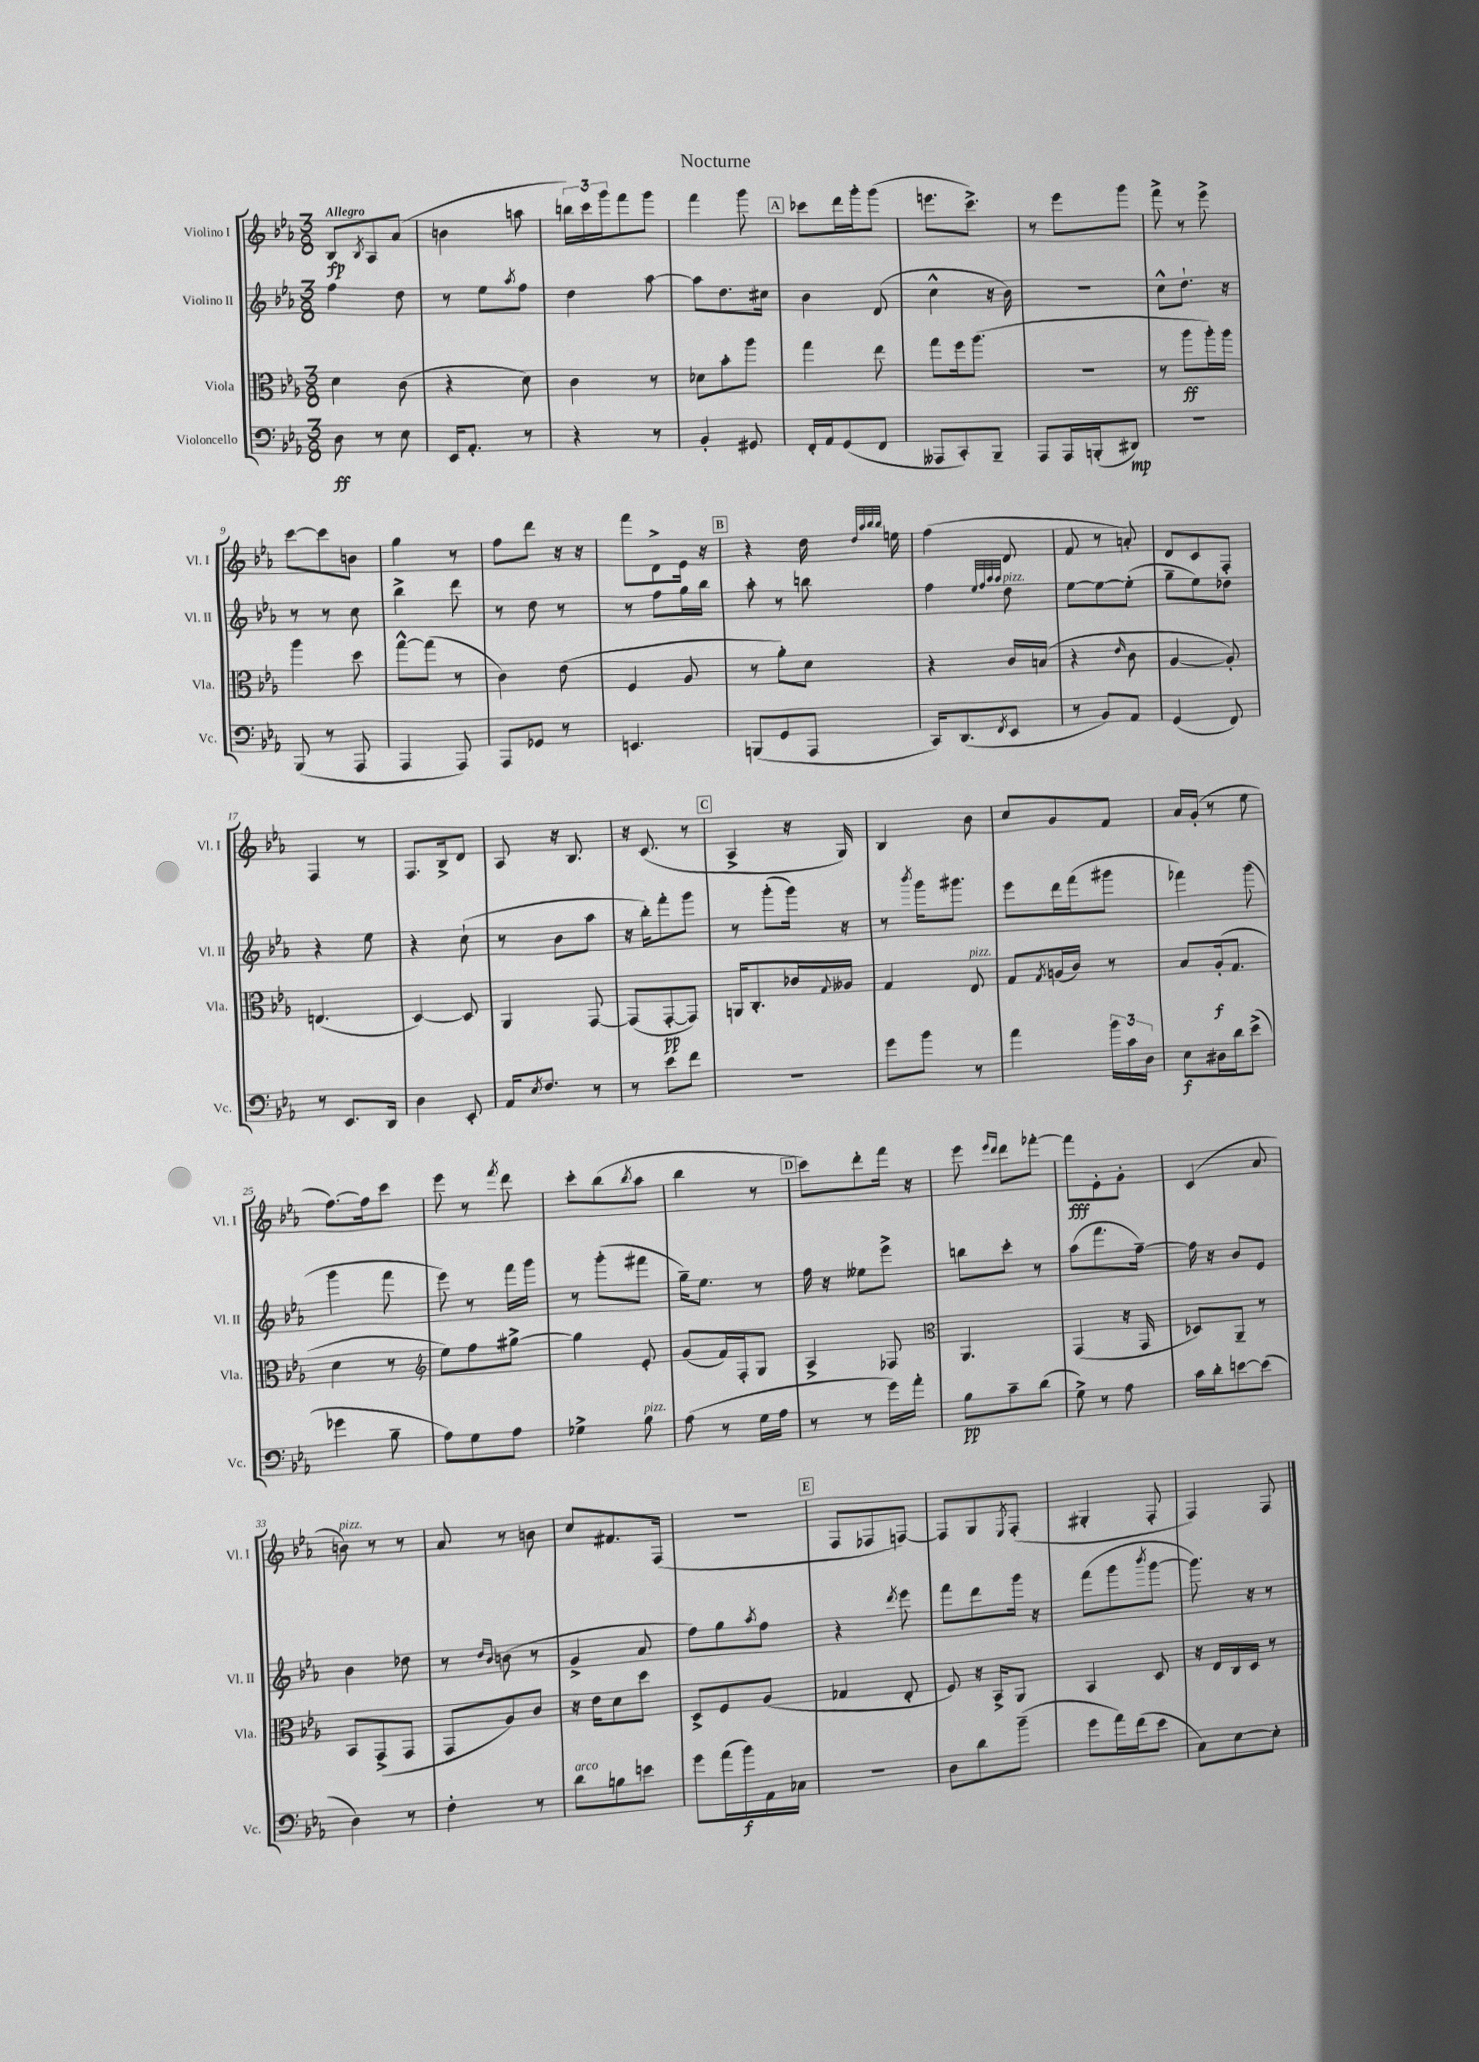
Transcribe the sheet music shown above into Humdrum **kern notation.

**kern	**dynam	**kern	**dynam	**kern	**kern	**dynam
*part4	*part4	*part3	*part3	*part2	*part1	*part1
*staff4	*staff4	*staff3	*staff3	*staff2	*staff1	*staff1
*I"Violoncello	*	*I"Viola	*	*I"Violino II	*I"Violino I	*
*I'Vc.	*	*I'Vla.	*	*I'Vl. II	*I'Vl. I	*
*clefF4	*	*clefC3	*	*clefG2	*clefG2	*
*k[b-e-a-]	*	*k[b-e-a-]	*	*k[b-e-a-]	*k[b-e-a-]	*
*M3/8	*	*M3/8	*	*M3/8	*M3/8	*
=1	=1	=1	=1	=1	=1	=1
!	!	!	!	!	!LO:TX:a:B:t=Allegro	!
8D\	ff	4d\	.	4ff\	8B-/L	fp
.	.	.	.	.	8qB-/	.
8r	.	.	.	.	8A-/	.
8E-\	.	(8c\	.	8dd\	(8a-/J	.
=2	=2	=2	=2	=2	=2	=2
16EE-/KL	.	4r	.	8r	4bn\	.
8.AA-'/J	.	.	.	.	.	.
.	.	.	.	8ee-\L	.	.
.	.	.	.	8qaa-/	.	.
8r	.	8d\)	.	8ff\J	8aan\	.
=3	=3	=3	=3	=3	=3	=3
4r	.	4c\	.	4dd\	24bbn\LL)	.
.	.	.	.	.	24ccc\	.
.	.	.	.	.	24ggg\J	.
.	.	.	.	.	8fff\	.
8r	.	8r	.	[8aa-\	8ggg\J	.
=4	=4	=4	=4	=4	=4	=4
4BB-'/	.	8d-X\L	.	8aa-\L]	4fff\	.
.	.	8b-'\	.	8.dd\	.	.
8GG#X/	.	8aa-\J	.	.	8ggg\	.
.	.	.	.	16cc#X\Jk	.	.
!!LO:REH:place=s1:t=A
=5	=5	=5	=5	=5	=5	=5
16FF'/LL	.	4gg\	.	4b-\	8ccc-X\L	.
16AA-/J	.	.	.	.	.	.
(8GG/	.	.	.	.	16ddd\L	.
.	.	.	.	.	16ggg'\J	.
8FF/J	.	8ee-\	.	(8d/	(8ggg\J	.
=6	=6	=6	=6	=6	=6	=6
8AAA--X/L	.	8gg\L	.	4cc^^\	8.eeen\L	.
8CC'/)	.	16ff\k	.	.	.	.
.	.	(8.aa-\J	.	.	8.ccc^\J)	.
8BBB-~/J	.	.	.	16r	.	.
.	.	.	.	16b-\)	.	.
=7	=7	=7	=7	=7	=7	=7
8AAA-/L	.	4.r	.	4.r	8r	.
16AAA-/L	.	.	.	.	8eee-\L	.
(16BBBn'/J	.	.	.	.	.	.
8DD#X/J)	mp	.	.	.	8ggg\J	.
=8	=8	=8	=8	=8	=8	=8
4.r	.	8r	.	8cc^^\L	8fff^\	.
.	.	8aa-\L	ff	8.dd`\J	8r	.
.	.	16aa-'\L)	.	.	8eee-^\	.
.	.	16aa-\JJ	.	16r	.	.
!!LO:LB:g=z
=9	=9	=9	=9	=9	=9	=9
(8BBB-/	.	4aa-\	.	8r	[8ccc\L	.
8r	.	.	.	8r	8ccc\]	.
8AAA-/	.	8dd\	.	8cc\	8bn\J	.
=10	=10	=10	=10	=10	=10	=10
4AAA-/	.	[8gg^^\L	.	4bb-^\	4gg\	.
.	.	(8gg\J]	.	.	.	.
8AAA-/)	.	8r	.	8ddd\	8r	.
=11	=11	=11	=11	=11	=11	=11
8AAA-/L	.	4c\)	.	8r	8ff\L	.
8GG-X/J	.	.	.	8dd\	8ddd\J	.
8r	.	(8e-\	.	8r	16r	.
.	.	.	.	.	16r	.
=12	=12	=12	=12	=12	=12	=12
4.EEn/	.	4F/	.	8r	8fff\L	.
.	.	.	.	8ff\L	8d^\	.
.	.	8A-/	.	16gg\L	16e-\Jk	.
.	.	.	.	16bb-\JJ	16r	.
!!LO:REH:place=s1:t=B
=13	=13	=13	=13	=13	=13	=13
(8BBBn/L	.	8r	.	8aa-'\	4r	.
8GG/	.	8a-'\L)	.	8r	.	.
8AAA-/J	.	8d\J	.	8bbn\	16dd\	.
.	.	.	.	.	32qqdd/LLL	.
.	.	.	.	.	32qqaa-/	.
.	.	.	.	.	32qqbb-/	.
.	.	.	.	.	32qqbb-/JJJ	.
.	.	.	.	.	16een\	.
=14	=14	=14	=14	=14	=14	=14
16CC/KL)	.	4r	.	4ff\	(4ff\	.
(8.DD/	.	.	.	.	.	.
.	.	.	.	32qqee-/LLL	.	.
.	.	.	.	32qqff/	.	.
.	.	.	.	32qqaa-/	.	.
8qFF/	.	.	.	32qqaa-/JJJ	.	.
!	!	!	!	!LO:TX:a:i:t=pizz.	!	!
8EE-/J	.	16c/LL	.	8dd\	8d/	.
.	.	(16Bn/JJ	.	.	.	.
=15	=15	=15	=15	=15	=15	=15
8r	.	4r	.	[8ee-\L	8f/	.
8BB-/L)	.	.	.	8ee-\_	8r	.
.	.	16qqe-/	.	.	.	.
8AA-/J	.	8c\	.	(8ee-'\J]	8an'/)	.
=16	=16	=16	=16	=16	=16	=16
(4GG/	.	[4A-/	.	8gg~\L	8d/L	.
.	.	.	.	8ee-\)	8c/	.
8FF/)	.	8A-'/])	.	8dd-X\J	8F'/J	.
!!LO:LB:g=z
=17	=17	=17	=17	=17	=17	=17
8r	.	(4.En/	.	4r	4F/	.
8.EE-/L	.	.	.	.	.	.
.	.	.	.	8ee-\	8r	.
16DD/Jk	.	.	.	.	.	.
=18	=18	=18	=18	=18	=18	=18
4D\	.	[4D/)	.	4r	8.F/L	.
.	.	.	.	.	16B-^/k	.
8EE-'/	.	8D/]	.	(8cc`\	8d/J	.
=19	=19	=19	=19	=19	=19	=19
16AA-/KL	.	4AA-/	.	8r	8A-/	.
8qE-/	.	.	.	.	.	.
8.F/J	.	.	.	.	.	.
.	.	.	.	8b-\L	16r	.
.	.	.	.	.	8.B-/	.
8r	.	[8GG/	.	8aa-\J	.	.
=20	=20	=20	=20	=20	=20	=20
8r	.	(8GG/L]	.	16r	16r	.
.	.	.	.	16bb-'\KL)	(8.c/	.
8e-\L	.	[8GG'/	pp	8fff'\	.	.
8f\J	.	8GG/J])	.	8ggg\J	8r	.
!!LO:REH:place=s1:t=C
=21	=21	=21	=21	=21	=21	=21
4.r	.	16AAn/KL	.	8r	4A-^/	.
.	.	8.C'/	.	.	.	.
.	.	.	.	(8ggg'\L	.	.
.	.	16c-X/L	.	16ggg\Jk)	16r	.
.	.	8qqG/	.	.	.	.
.	.	16A--X/JJ	.	16r	16G/)	.
=22	=22	=22	=22	=22	=22	=22
8g\L	.	4G/	.	8r	4B-/	.
.	.	.	.	8qbbb-/	.	.
8b-\J	.	.	.	16ggg\KL	.	.
.	.	.	.	8.ggg#X\J	.	.
!	!	!LO:TX:a:i:t=pizz.	!	!	!	!
8r	.	8E-/	.	.	8b-\	.
=23	=23	=23	=23	=23	=23	=23
4a-\	.	8G/L	.	8eee-\L	8cc/L	.
.	.	8qG/	.	.	.	.
.	.	(16An/L	.	16ddd\L	8g/	.
.	.	16c/JJ)	.	(16fff\J	.	.
24b-\LL	.	8r	.	8ggg#X\J	8f/J	.
24c\	.	.	.	.	.	.
24D\JJ	.	.	.	.	.	.
=24	=24	=24	=24	=24	=24	=24
8E-\L	f	8B-/L	.	4fff-X\)	16a-/LL	.
.	.	.	.	.	(16g'/JJ	.
16D#X\L	.	(16A-'/k	f	.	8r	.
16d\J	.	8.G/J	.	.	.	.
(8e-^\J	.	.	.	(8ggg\	8ee-\	.
!!LO:LB:g=z
=25	=25	=25	=25	=25	=25	=25
4g-X\	.	4d\	.	4ggg\	[8.ff\L)	.
.	.	.	.	.	16ff\k]	.
8B-~\	.	8r	.	8fff\	8ccc\J	.
=26	=26	=26	=26	=26	=26	=26
*	*	*clefG2	*	*	*	*
8A-\L)	.	8ee-\L)	.	8eee-\)	8eee-\	.
8G\	.	8ff\	.	8r	8r	.
.	.	.	.	.	8qfff/	.
8A-\J	.	[8gg#X^\J	.	16fff\LL	8ddd\	.
.	.	.	.	16ggg\JJ	.	.
=27	=27	=27	=27	=27	=27	=27
4G-X^\	.	4gg#\]	.	8r	8ccc'\L	.
.	.	.	.	(8ggg'\L	(8bb-\	.
.	.	.	.	.	8qbb-/	.
!LO:TX:a:i:t=pizz.	!	!	!	!	!	!
8B-\	.	8e-'/	.	8fff#X\J	8aa-\J	.
=28	=28	=28	=28	=28	=28	=28
(8A-\	.	(8g/L	.	16gg~\KL)	4bb-\	.
.	.	.	.	8.ee-\J	.	.
8r	.	16f/L)	.	.	.	.
.	.	16F'/J	.	.	.	.
16G\LL	.	8G/J	.	8r	8r	.
16A-\JJ	.	.	.	.	.	.
!!LO:REH:place=s1:t=D
=29	=29	=29	=29	=29	=29	=29
8r	.	4A-^/	.	16ff\	8ccc\L)	.
.	.	.	.	16r	.	.
8r	.	.	.	8ee--X\L	8ddd'\	.
16g\LL)	.	8F-X/	.	8eee-^\J	16fff\Jk	.
16a-'\JJ	.	.	.	.	16r	.
=30	=30	=30	=30	=30	=30	=30
*	*	*clefC3	*	*	*	*
8B-\L	pp	4.AA-/	.	8bbn\L	8eee-\	.
.	.	.	.	.	16qqeee-/LL	.
.	.	.	.	.	16qqddd/JJ	.
8c~\	.	.	.	8ccc'\J	8ddd\L	.
(8d\J	.	.	.	8r	[8fff-X'\J	.
=31	=31	=31	=31	=31	=31	=31
8G^\)	.	(4GG/	.	(8aa-\L	8fff-\L]	fff
8r	.	.	.	8.fff\	8e-'\	.
8A-\	.	16r	.	.	8g'\J	.
.	.	16GG/	.	[16ff~\Jk)	.	.
=32	=32	=32	=32	=32	=32	=32
16c\LL	.	8D-X/L)	.	16ff\]	(4c/	.
16d'\J	.	.	.	16r	.	.
[8en\	.	8AA-~/J	.	8b-/L	.	.
(8e\J]	.	8r	.	8e-/J	8a-/	.
!!LO:LB:g=z
=33	=33	=33	=33	=33	=33	=33
!	!	!	!	!	!LO:TX:a:i:t=pizz.	!
4D\)	.	8BB-/L	.	4b-\	8bn\)	.
.	.	(8GG^/	.	.	8r	.
8r	.	8GG/J	.	8dd-X\	8r	.
=34	=34	=34	=34	=34	=34	=34
4F'\	.	8GG/L	.	8r	8a-/	.
.	.	.	.	16qqdd/LL	.	.
.	.	.	.	16qqb-/JJ	.	.
.	.	8A-/)	.	(8bn\	8r	.
8r	.	8c/J	.	8r	8bn\	.
=35	=35	=35	=35	=35	=35	=35
!LO:TX:a:i:t=arco	!	!	!	!	!	!
8d\L	.	16r	.	4g^/	8cc/L	.
.	.	16e-\KL	.	.	.	.
8Bn\	.	8d\	.	.	8.f#X/	.
8en\J	.	8dd\J	.	8a-/	.	.
.	.	.	.	.	(16F/Jk	.
=36	=36	=36	=36	=36	=36	=36
8g\L	.	8D^/L	.	8ff\L)	4.r	.
(16a-\L	.	8F/	.	8gg\	.	.
16b-\)	f	.	.	.	.	.
.	.	.	.	8qaa-/	.	.
16AA-\	.	(8A-/J	.	8ff\J	.	.
16C-X\JJ	.	.	.	.	.	.
!!LO:REH:place=s1:t=E
=37	=37	=37	=37	=37	=37	=37
4.r	.	4G-X/	.	4r	8F/L	.
.	.	.	.	.	8F-X/	.
.	.	.	.	8qddd/	.	.
.	.	8E-'/	.	8eee-\	[8Fn/J)	.
=38	=38	=38	=38	=38	=38	=38
8D\L	.	8F/)	.	8fff\L	8F/L]	.
8d\	.	16r	.	8ddd\	8G/	.
.	.	16BB-^/KL	.	.	.	.
.	.	.	.	.	8qE-/	.
(8b-~\J	.	8AA-/J	.	16ggg\Jk	(8F'/J	.
.	.	.	.	16r	.	.
=39	=39	=39	=39	=39	=39	=39
8g\L	.	4BB-/	.	(8fff\L	4G#X'/	.
16a-\L)	.	.	.	8ggg\	.	.
(16f\J	.	.	.	.	.	.
.	.	.	.	8qbbb-/	.	.
8e-\J	.	8D/	.	[8ggg\J	8F'/	.
=40	=40	=40	=40	=40	=40	=40
8C\L)	.	16r	.	8.ggg\])	4F/)	.
.	.	16E-/LL	.	.	.	.
[8E-\	.	16C/	.	.	.	.
.	.	16D/JJ	.	16r	.	.
8E-'\J]	.	8r	.	8r	8F/	.
==	==	==	==	==	==	==
*-	*-	*-	*-	*-	*-	*-
